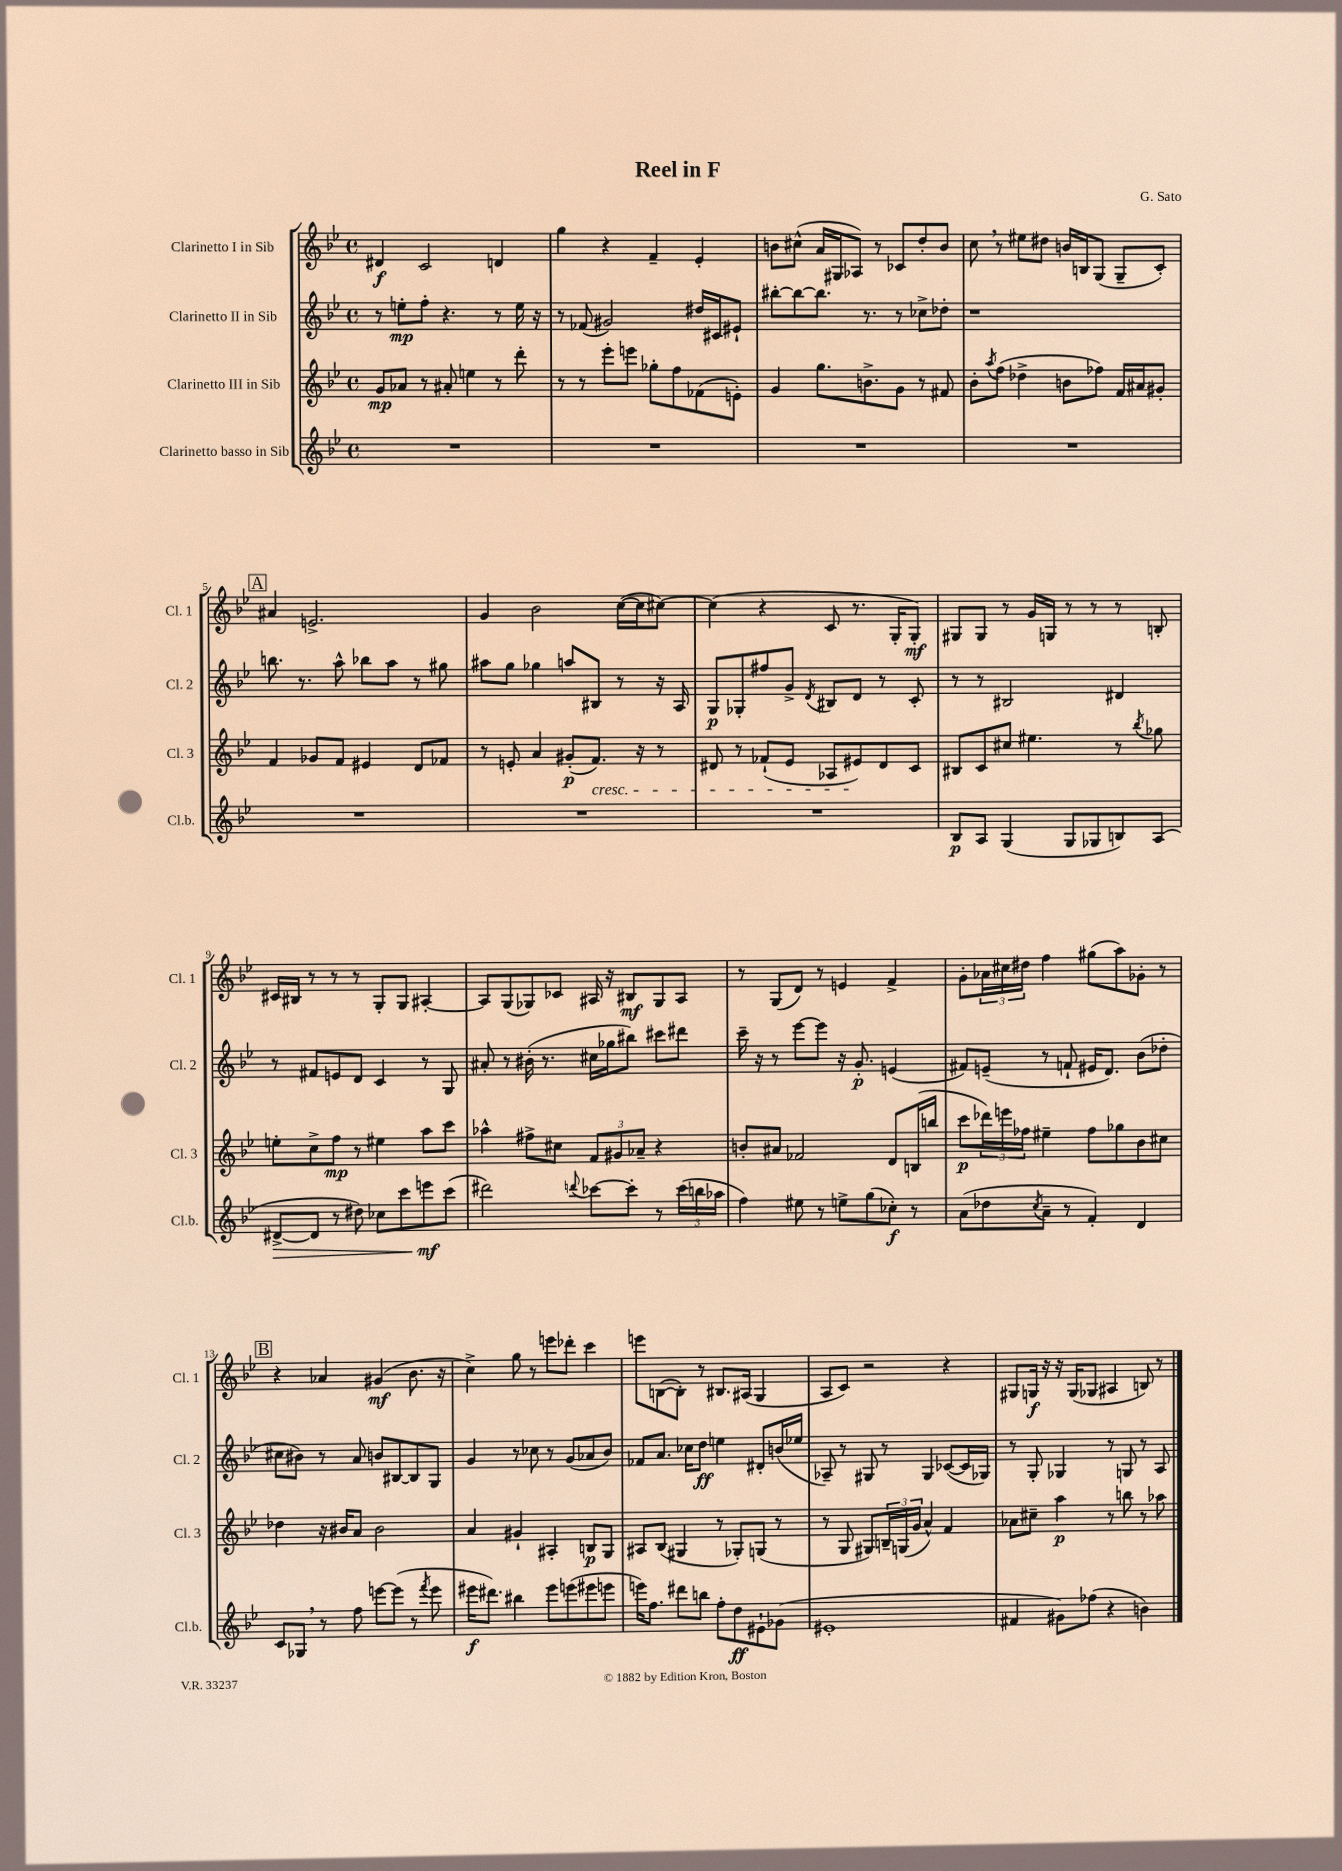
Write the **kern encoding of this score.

**kern	**kern	**kern	**kern
*staff4	*staff3	*staff2	*staff1
*clefG2	*clefG2	*clefG2	*clefG2
*k[b-e-]	*k[b-e-]	*k[b-e-]	*k[b-e-]
*M4/4	*M4/4	*M4/4	*M4/4
*met(c)	*met(c)	*met(c)	*met(c)
1r	8g	8r	4d#
.	8a-	8ee'	.
.	8r	8ff'	2c
.	8a#'	4.r	.
.	4ee	.	.
.	8r	8r	4d
.	8ddd'	16ee	.
.	.	16r	.
=	=	=	=
1r	8r	8r	4gg
.	8r	(8f-	.
.	8eee-'	2g#)	4r
.	8eee	.	.
.	8gg-'	.	4f~
.	8ff	.	.
.	(8f-	16dd#	4e-'
.	.	16c#	.
.	8e')	8e#`	.
=	=	=	=
1r	4g	[8bb#'	8b
.	.	8bb#_	(8cc#^^
.	8.gg	8.bb#]	16a
.	.	.	16G#
.	.	.	8A-)
.	8.b^	8.r	.
.	.	.	8r
.	8g	8r	8c-
.	8r	8cc-^	8dd'
.	8f#	8dd-'	8b
=	=	=	=
1r	8b-'	1r	8cc
.	8qaa	.	.
.	(8ff	.	8r
.	4dd-^	.	8ee#
.	.	.	8dd#
.	8b	.	16b
.	.	.	16B
.	8ff-)	.	(8G
.	16f	.	8G~
.	16a#	.	.
.	8g#'	.	8c')
=	=	=	=
1r	4f	8.bb	4a#
.	.	8.r	.
.	8g-	.	2.e^
.	8f	8aa^^	.
.	4e#	8bb-	.
.	.	8aa	.
.	8d	8r	.
.	8f-	8gg#	.
=	=	=	=
1r	8r	8aa#	4g
.	8e'	8gg	.
.	4a	4gg-	2b-
.	(8g#'	8aa	.
.	8.f)	8B#	.
.	.	8r	([16cc
.	16r	.	16cc]
.	8r	16r	[8cc#)
.	.	16A	.
=	=	=	=
1r	8d#	8G	(4cc#]
.	8r	8G-'	.
.	(8f-`	8ff#	4r
.	8e-	8g^	.
.	.	8qd	.
.	8A-	8B#	8c
.	8e#)	8d	8.r
.	8d#	8r	.
.	.	.	16G'
.	8c	8c'	8G')
=	=	=	=
8B-	8B#	8r	8G#
8A	8c	8r	8G#
(4G	8cc#	2B#	8r
.	4.ee#	.	16g
.	.	.	16G
8G	.	.	8r
8G-	.	.	8r
8B)	8r	4d#	8r
.	8qbb-	.	.
(8A	8gg-	.	8B'
=	=	=	=
[8d#^	8ee'	8r	16c#
.	.	.	16B#
8d#]	8cc^	8f#	8r
8r	8ff	8e	8r
8dd#)	8r	8d	8r
8cc-	4ee#	4c	8G'
8ccc	.	.	8G
8eee	8aa	8r	[4A#'
(8ccc	8ccc	8G	.
=	=	=	=
2ddd#)	4aa-^^	8a#'	8A#]
.	.	8r	(8G
.	8ff#^	(16b#'	8G-)
.	.	8.r	.
.	8cc#	.	8c-
8qqddd	.	.	.
[8ccc-	12f	16cc#	16A#
.	.	16gg-	16r
.	12g#	.	.
8ccc-']	.	8bb#)	8B#
.	12a-~	.	.
8r	4r	8ccc#	8G-
(24ccc-	.	8ddd#	8A#
24bb	.	.	.
24aa-	.	.	.
=	=	=	=
4ff)	8b'	16ccc~	8r
.	.	16r	.
.	8a#	8r	(8G
8ee#	2f-	[8eee-	8d)
8r	.	8eee-]	8r
8ee^	.	16r	4e
.	.	8.g'	.
(8gg	.	.	.
8cc-')	8d	(4e	4f^
8r	(16B	.	.
.	16bb	.	.
=	=	=	=
(8a	8ccc	8f#)	8g'
8dd-	24ddd-)	(8e~	24a-
.	24eee	.	24cc#
.	24ff-	.	24dd#
8qcc	.	.	.
8a~	4ee#~	8r	4ff
8r	.	8f`	.
4f')	8ff-	16e#	(8gg#
.	.	8.d)	.
.	8gg-	.	8aa)
4d	8b-	(8b-	8g-'
.	8cc#	8dd-'	8r
=	=	=	=
8c	4dd-	8cc#	4r
8G-	.	8b#)	.
8r	16r	8r	4a-
.	16b#	.	.
8ff	8a	8a	.
[8eee	2b#	8b	(4g#
(8eee]	.	[8B#	.
8r	.	8B#]	8.b-
8qfff	.	.	.
8eee	.	8G	.
.	.	.	16r
=	=	=	=
16eee#	4a	4g	4cc^)
8.ddd#)	.	.	.
4bb#	4g#`	8r	8gg
.	.	8cc-	8r
8eee#	4A#'	8r	8eee
(8eee	.	(8g	8ddd-'
8eee#	8B	8a-	4ccc
8eee	8G	8b-)	.
=	=	=	=
16eee)	8A#	8f-	8eee
8.ff	.	.	.
.	(8B-	8.a	([8B
8ddd#	4G#	.	8B'])
.	.	16cc-	.
8bb	.	8dd	8r
8ff'	8r	4ee	8.B#
8dd	8G-')	.	.
.	.	.	(16A#
8e#`	(8G	8d#'	4G
(8g-	8r	(16b	.
.	.	16ee-	.
=	=	=	=
1e#'	8r	8A-~)	8A
.	8G	8r	8c)
.	8G#)	8G#	2r
.	24B~	8r	.
.	(24G	.	.
.	24g	.	.
.	4a^^)	4G#	.
.	4f	([8c-	4r
.	.	16c-]	.
.	.	16G-)	.
=	=	=	=
4f#	8a-	8r	8G#
.	8cc#~	8G'	16G
.	.	.	16r
8g#)	4aa	4G-	16r
.	.	.	(16G
(8ff-	.	.	8G-
4r	8r	8r	4A#
.	8bb	8G	.
4b)	8r	8r	8B)
.	8aa-	8A	8r
==	==	==	==
*-	*-	*-	*-
